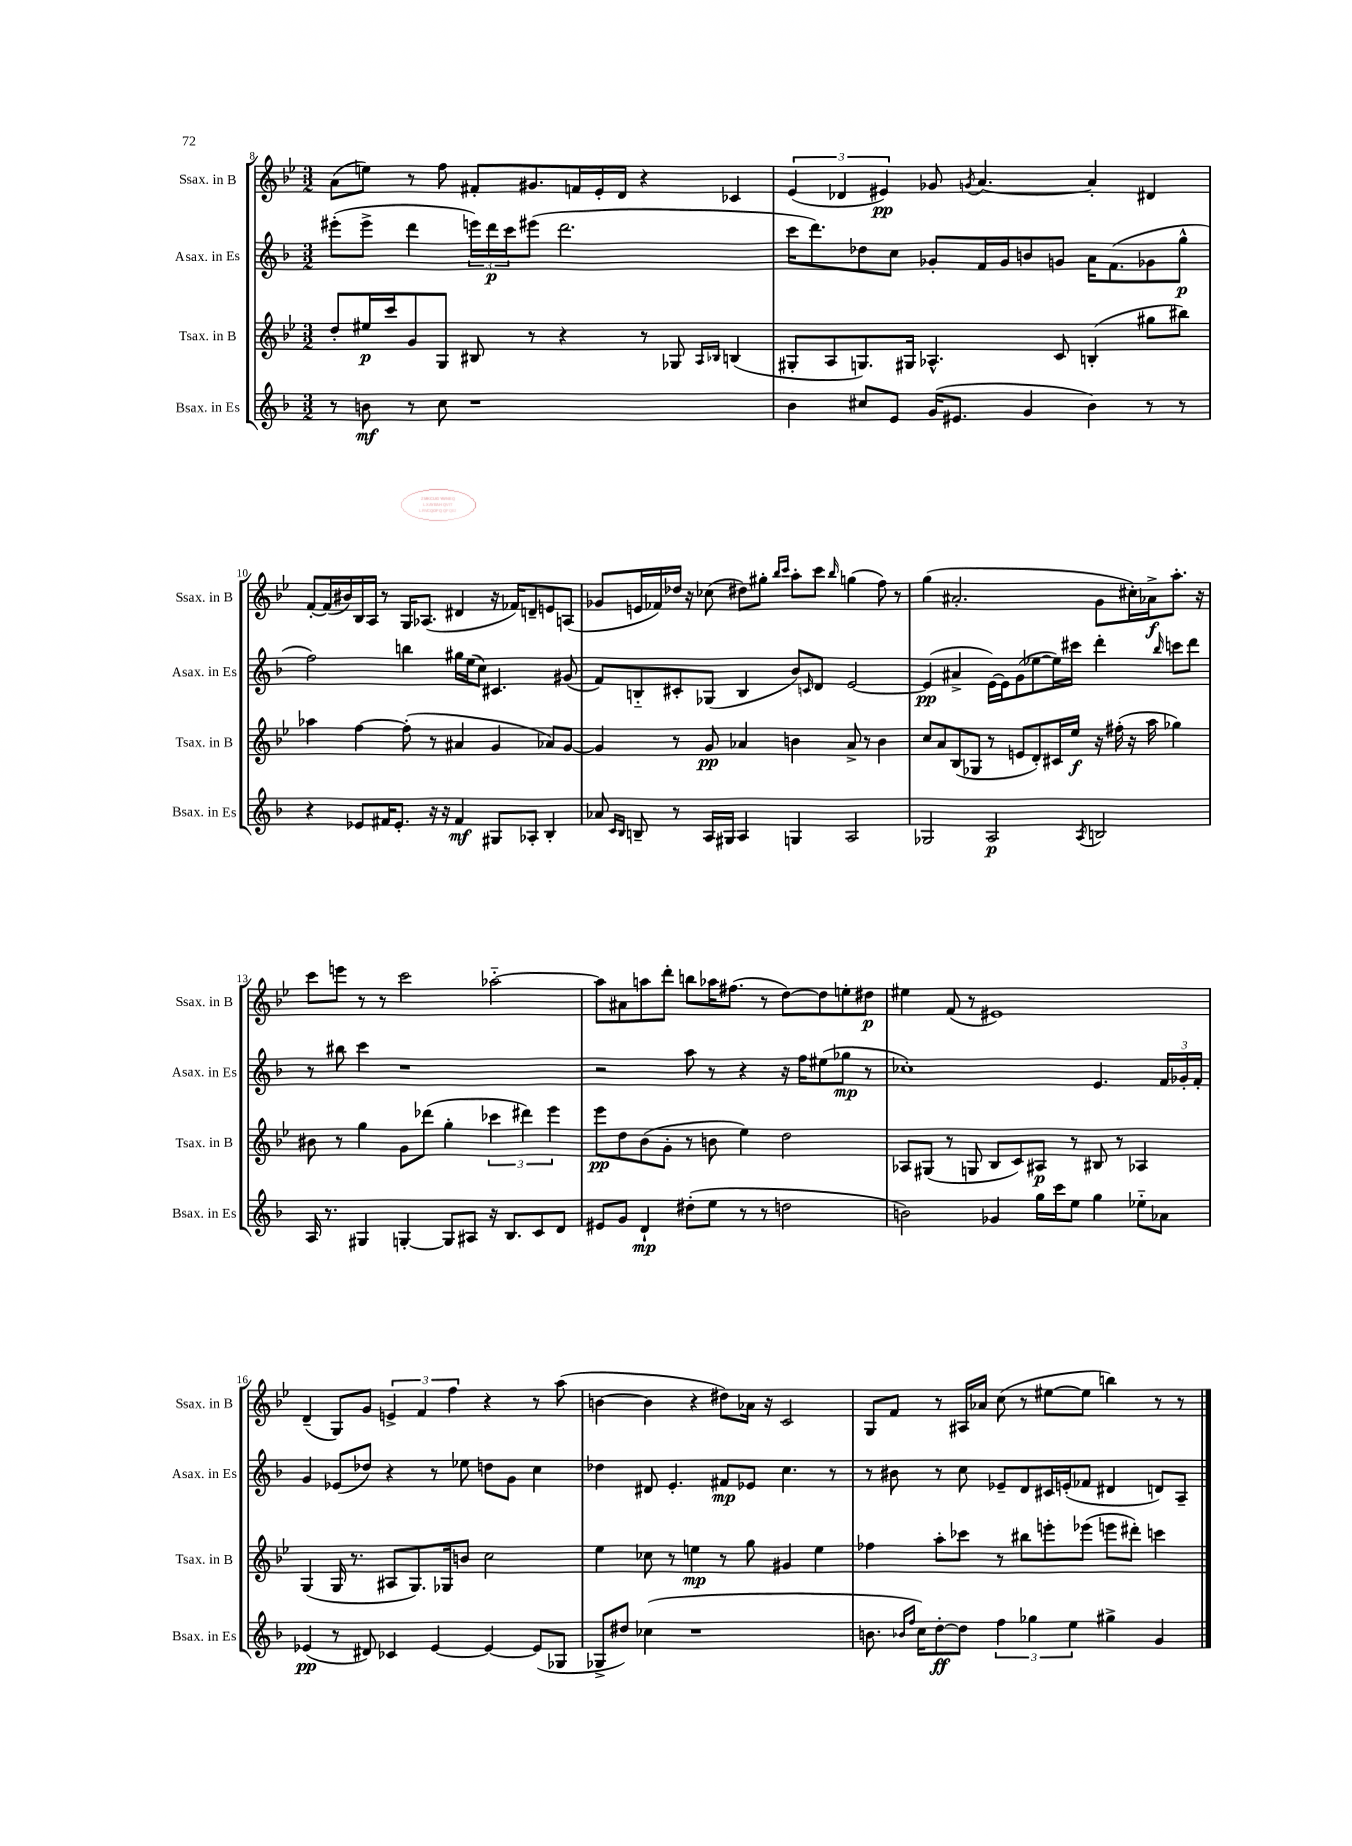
<<
\new StaffGroup <<
\new Staff = "s0" \with { instrumentName = "Ssax. in B" shortInstrumentName = "Ssax. in B" } {
    \clef treble \key bes \major \numericTimeSignature \time 3/2
    a'8( e''8) r8 f''8 fis'8-. gis'8. f'16 ees'16-. d'16 r4 ces'4 |
    \tuplet 3/2 { ees'4( des'4 eis'4\pp) } ges'8 \acciaccatura { g'8 } a'4.~ a'4-. dis'4 |
    f'8~-. f'16( bis'16) bes16 a16 r8 g16 aes8.( dis'4 r16 fes'16) d'8-- e'8 a8( |
    ges'8 e'16 fes'16) des''16 r16 ces''8( dis''8) gis''8-. \grace { bes''16 c'''16 } a''8-. c'''8 \grace { bes''16 } g''4( f''8) r8 |
    g''4( ais'2.-. g'8 cis''16-.) aes'16->\f a''8.-. r16 |
    c'''8 e'''8 r8 r8 c'''2 aes''2~-_ |
    aes''8 ais'8 a''8 d'''8-. b''8 aes''16 fis''8.( r8 d''8~) d''8 e''8-. dis''8\p |
    eis''4 f'8( r8 eis'1) |
    d'4--( g8) g'8 \tuplet 3/2 { e'4-> f'4 f''4 } r4 r8 a''8( |
    b'4~ b'4 r4 dis''8) aes'16 r16 c'2 |
    g8 f'8 r8 ais16 aes'16 c''8( r8 eis''8~ eis''8 b''4) r8 r8 \bar "|." |
}
\new Staff = "s1" \with { instrumentName = "Asax. in Es" shortInstrumentName = "Asax. in Es" } {
    \clef treble \key f \major \numericTimeSignature \time 3/2
    eis'''8-.( eis'''8-> d'''4 \tuplet 3/2 { e'''16) d'''16\p c'''16 } eis'''8( d'''2. |
    c'''16 d'''8.) des''8 c''8 ges'8-. f'16 ges'16 b'8 g'8 a'16 f'8.( ges'8 g''8-^\p |
    f''2) b''4 gis''16 e''16( c''8) cis'4. gis'8( |
    f'8) b8-_ cis'8-. ges8( b4 bes'8) \grace { c'16 } d'8 e'2~ |
    e'4\pp( ais'4-> e'16~) e'16 g'8( ees''8~ ees''16) cis'''16 d'''4-. \grace { bes''16 } c'''8 d'''8 |
    r8 bis''8 c'''4 r1 |
    r2 a''8 r8 r4 r16 f''16 eis''8( ges''8\mp r8 |
    ces''1-.) e'4. \tuplet 3/2 { f'16 ges'16-. f'16-. } |
    g'4 ees'8( des''8) r4 r8 ees''8 d''8 g'8 c''4 |
    des''4 dis'8 e'4.-. fis'8\mp ees'8 c''4. r8 |
    r8 bis'8 r8 c''8 ees'8-- d'8 cis'16 e'16-.( fes'8 dis'4 d'8) a8-- \bar "|." |
}
\new Staff = "s2" \with { instrumentName = "Tsax. in B" shortInstrumentName = "Tsax. in B" } {
    \clef treble \key bes \major \numericTimeSignature \time 3/2
    d''8-. eis''16\p c'''16 g'8 g8 bis8 r8 r4 r8 ges8 \grace { a16 bes16 } b4( |
    gis8-. a8 g8.) gis16 aes4.-^ c'8 b4-.( gis''8 bis''8) |
    aes''4 f''4~ f''8-.( r8 ais'4 g'4 aes'8) g'8~ |
    g'4 r8 g'8\pp aes'4 b'4 aes'8-> r8 b'4 |
    c''8 a'8 bes8( ges8 r8 e'8 d'8-.) cis'16 ees''16\f r16 fis''16-.( r16 a''16 ges''4) |
    bis'8 r8 g''4 g'8 des'''8( g''4-. \tuplet 3/2 { ces'''4 dis'''4) ees'''4 } |
    ees'''8\pp d''8 bes'8( g'8-. r8 b'8 ees''4) d''2 |
    aes8 gis8( r8 g8 bes8 c'8) ais8\p r8 bis8 r8 aes4 |
    g4( g16 r8. ais8 g8.) ges16 b'8 c''2 |
    ees''4 ces''8 r8 e''4\mp r8 g''8 gis'4 e''4 |
    fes''4 a''8-. ces'''8 r8 bis''8 e'''8-. ees'''8( e'''8 dis'''8-.) c'''4 \bar "|." |
}
\new Staff = "s3" \with { instrumentName = "Bsax. in Es" shortInstrumentName = "Bsax. in Es" } {
    \clef treble \key f \major \numericTimeSignature \time 3/2
    r8 b'8\mf r8 c''8 r1 |
    bes'4 cis''8 e'8 g'16( eis'8. g'4 bes'4) r8 r8 |
    r4 ees'8 fis'16 ees'8.-. r16 r16 fis'4\mf gis8 aes8-. bes4-. |
    aes'8 \grace { c'16 bes16 } b8-- r8 a16 gis16 a4 g4 a2 |
    ges2 a2\p \acciaccatura { a8 } b2 |
    a16 r8. gis4 g4~-. g8 ais8 r16 bes8. c'8 d'8 |
    eis'8 g'8 d'4-!\mp dis''8-.( e''8 r8 r8 d''2 |
    b'2) ges'4 g''16 c'''16 e''8 g''4 ees''8-_ aes'8 |
    ees'4\pp( r8 dis'8) ces'4 ees'4~ ees'4~ ees'8( ges8 |
    ges8-> dis''8) ces''4( r1 |
    b'8. \grace { bes'16 f''16 } c''16) d''8~-.\ff d''8 \tuplet 3/2 { f''4 ges''4 e''4 } gis''4-> g'4 \bar "|." |
}
>>
>>
\layout { \context { \Score currentBarNumber = #8 } }
